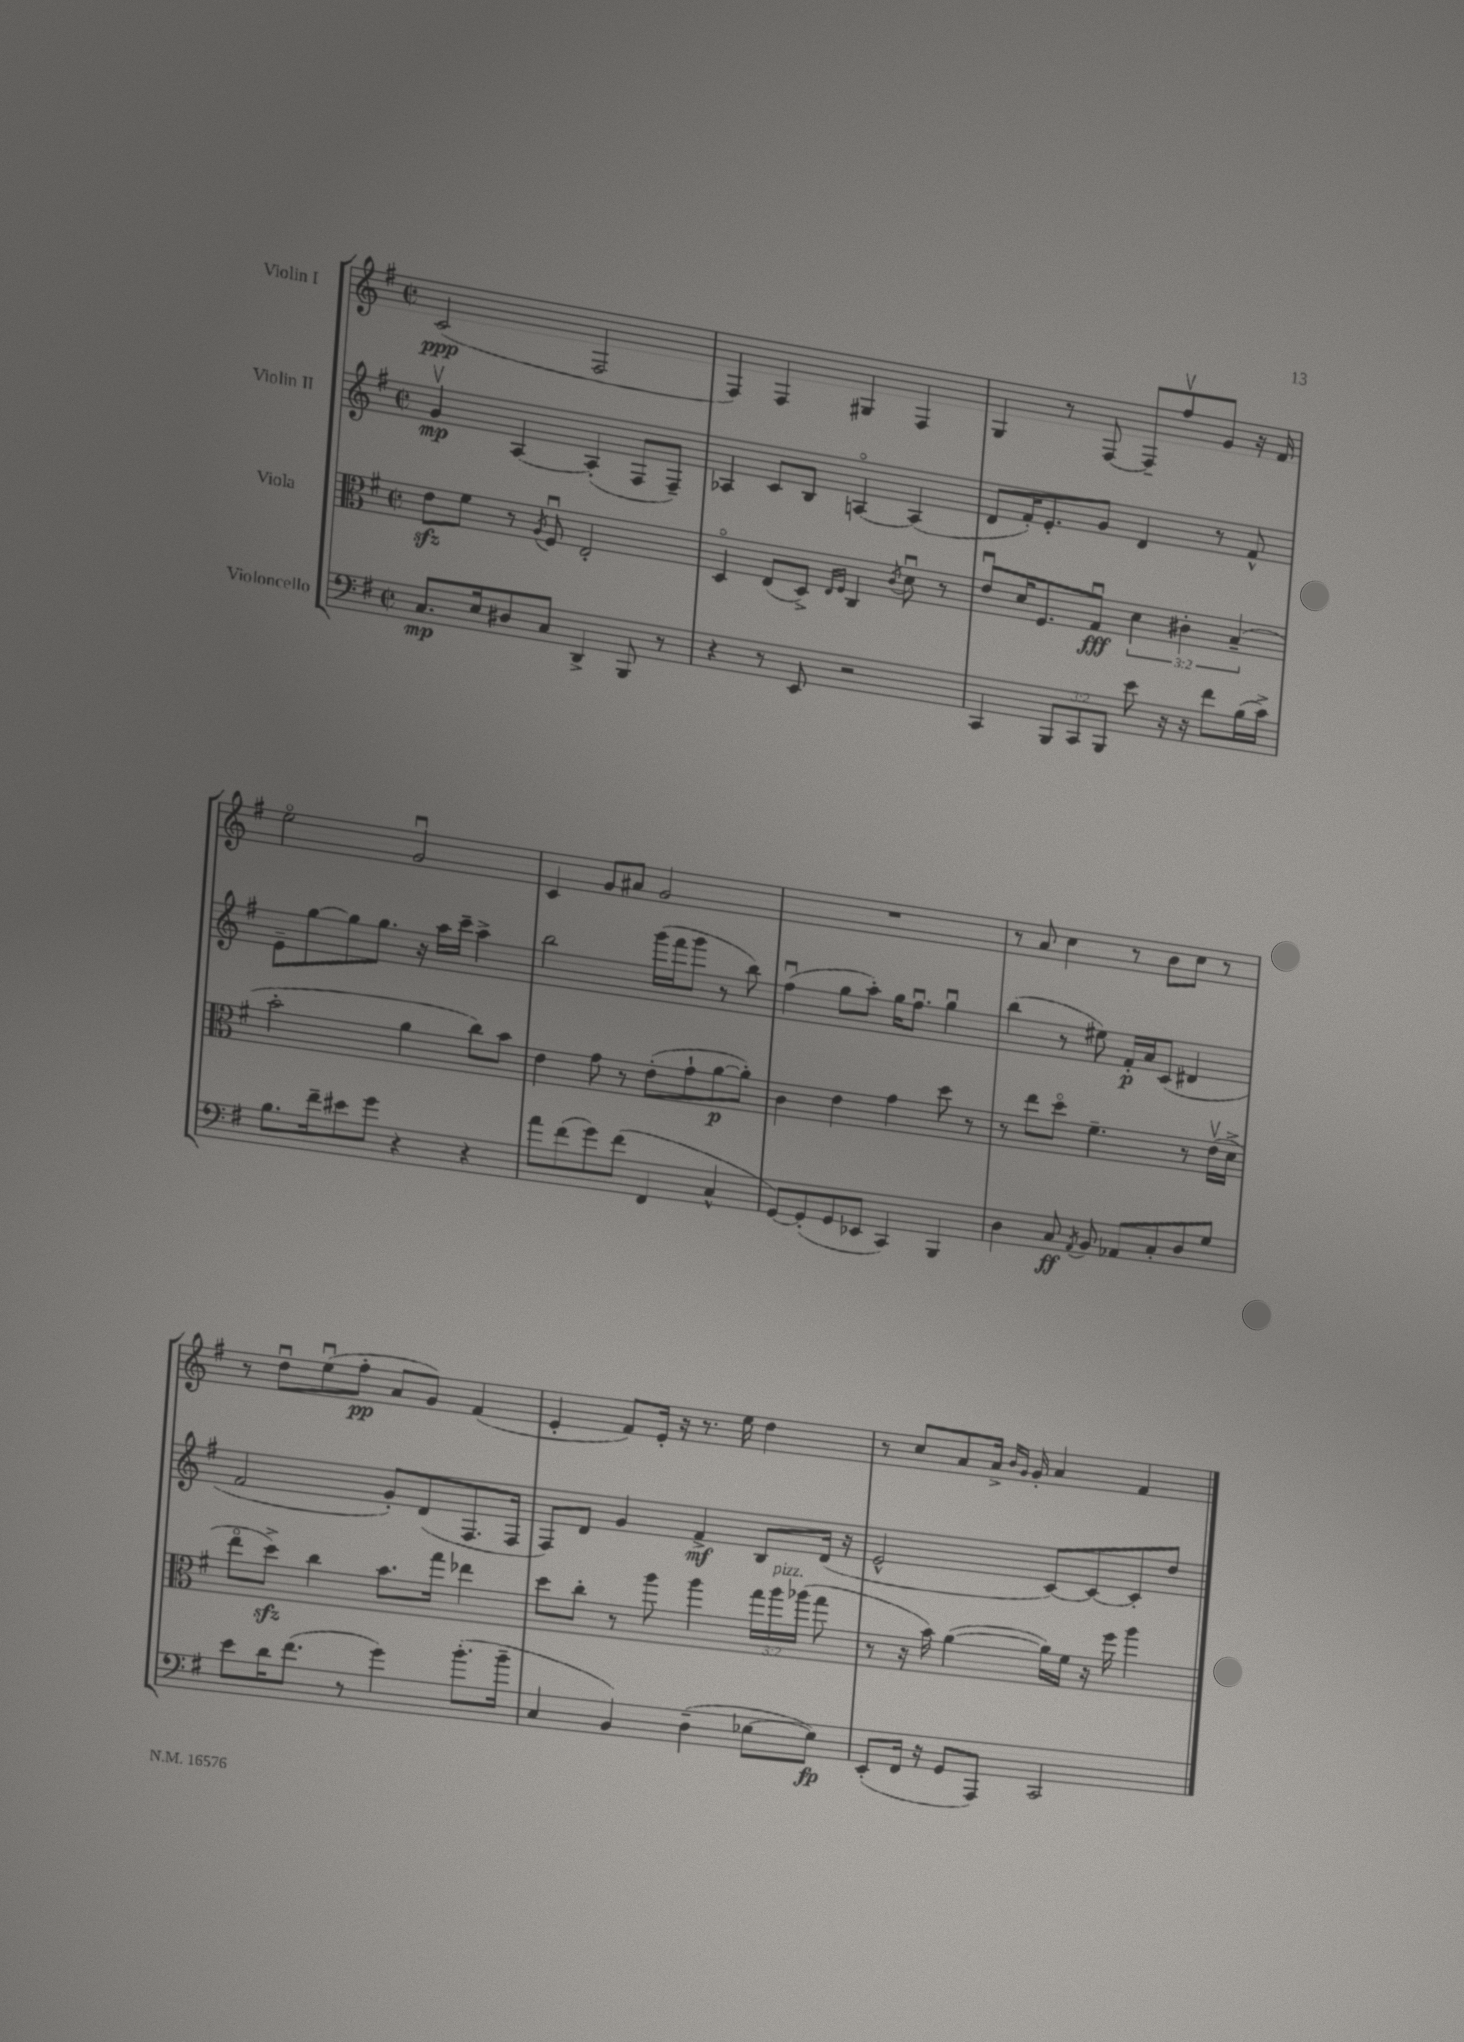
<<
\new StaffGroup <<
\new Staff = "s0" \with { instrumentName = "Violin I" } {
    \clef treble \key g \major \defaultTimeSignature \time 2/2
    \autoBeamOff c'2\ppp( fis2 |
    fis4) fis4 gis4 fis4 |
    g4 r8 fis8~ fis8[-- fis''8\upbow g'8] r16 fis'16 |
    e''2\flageolet g'2\downbow |
    c'4 g'8[ ais'8] g'2 |
    R1 |
    r8 a'8 c''4 r8 b'8[ c''8] r8 |
    r8 d''8[\downbow e''8\downbow( fis''8]-.\pp a'8[ g'8]) fis'4( |
    e'4-. fis'8[) e'16]-. r16 r8. e''16 d''4 |
    r8 c''8[ a'8 a'16]-> \grace { b'16[ g'16] } g'16-. a'4 fis'4 \bar "|." |
}
\new Staff = "s1" \with { instrumentName = "Violin II" } {
    \clef treble \key g \major \defaultTimeSignature \time 2/2
    \autoBeamOff g'4\upbow\mp a4~ a4-.( fis8[ fis8]--) |
    aes4 c'8[ b8] a4~\flageolet a4( |
    d'8[ fis'16-.) e'8.-. g'8] d'4 r8 fis'8-^ |
    e'8[-- g''8~ g''8 g''8.] r16 a''16[ c'''16]-- a''4-> |
    b''2 g'''16[( fis'''16 g'''8] r8 b''8) |
    fis''4\downbow( g''8[ a''8]-.) g''16[ fis''8.]\downbow g''4\downbow |
    b''4( r8 eis''8) fis'16[-.\p a'16 c'8]( dis'4 |
    fis'2 g'8[-.) d'8( fis8. fis16] |
    fis8[) d'8] g'4 fis'4->\mf b8[ d'16]( r16 |
    e'2-^ c'8[~) c'8~ c'8-. d''8] \bar "|." |
}
\new Staff = "s2" \with { instrumentName = "Viola" } {
    \clef alto \key g \major \defaultTimeSignature \time 2/2 \override Staff.TupletNumber.text = #tuplet-number::calc-fraction-text
    \autoBeamOff e'8[\sfz fis'8] r8 \acciaccatura { a8 } fis8\downbow e2-. |
    d4\flageolet e8[( d8]->) \grace { e16[ fis16] } c4 \acciaccatura { c'8 } d'8\downbow r8 |
    e'8[\downbow d'16 fis8. g8]\downbow\fff \tuplet 3/2 { d'4 cis'4-. b4--( } |
    b'2-. a'4 c''8[) b'8] |
    e'4 g'8 r8 e'8[-.( g'8-! a'8~\p a'8]-.) |
    c'4 e'4 g'4 d''8 r8 |
    r8 e''8[ d''8]\flageolet fis'4.-- r8 e'16[\upbow( d'16]-> |
    e''8[\flageolet d''8]->\sfz) c''4 b'8.[ g''16] ees''4 |
    d''8[ c''8]-. r8 a''8 a''4 \tuplet 3/2 { g''16[ a''16^\markup { \italic "pizz." } aes''16]( } g''8 |
    r8 r16 b'16) a'4~( a'16[) fis'16] r16 fis''16 a''4 \bar "|." |
}
\new Staff = "s3" \with { instrumentName = "Violoncello" } {
    \clef bass \key g \major \defaultTimeSignature \time 2/2 \override Staff.TupletNumber.text = #tuplet-number::calc-fraction-text
    \autoBeamOff c8.[\mp e16 dis8 c8] d,4-> b,,8 r8 |
    r4 r8 e,8 r2 |
    c,4 \tuplet 3/2 { b,,8[ c,8 b,,8] } e'8 r16 r16 fis'8[ b16( c'16]->) |
    b8.[ fis'16-- eis'8 g'8] r4 r4 |
    a'8[ fis'8( g'8) fis'8]( fis,4 c4-^ |
    g,8[~) g,8-.( g,8 ees,8] c,4) b,,4 |
    d4 c8\ff \acciaccatura { a,8 } b,8 aes,8[ c8-. d8 g8] |
    e'8[ d'16 fis'8.]( r8 g'4) b'8.[-.( b'16]-- |
    c4 b,4) d4--( ees8[~ ees8]\fp) |
    e,8[-.( fis,16] r16 g,8[ a,,8]) c,2 \bar "|." |
}
>>
>>
\layout { \context { \Score \remove "Bar_number_engraver" } }
